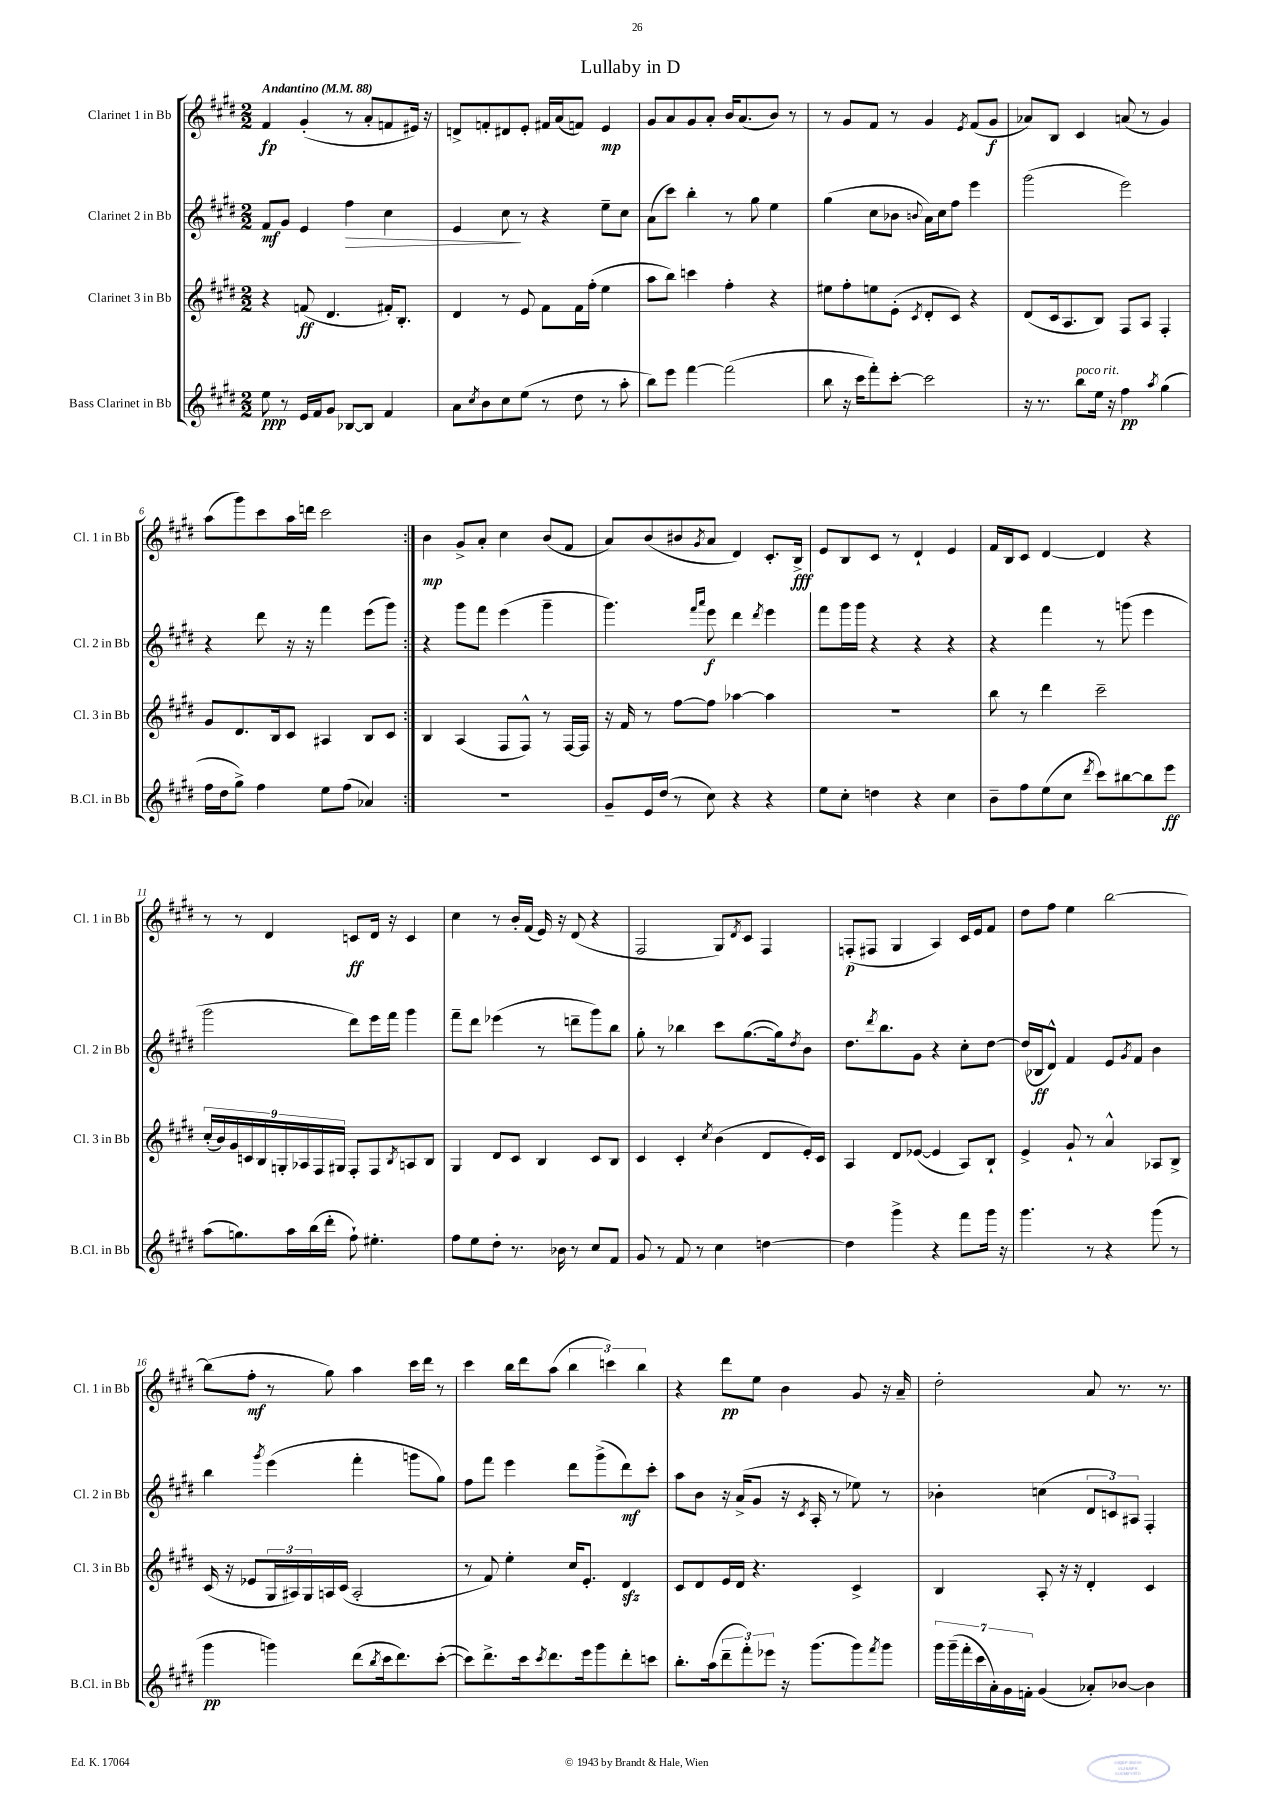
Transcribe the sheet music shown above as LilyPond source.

\header { title = "Lullaby in D" }
<<
\new StaffGroup <<
\new Staff = "s0" \with { instrumentName = "Clarinet 1 in Bb" shortInstrumentName = "Cl. 1 in Bb" } {
    \clef treble \key e \major \numericTimeSignature \time 2/2 \tempo "Andantino" 4 = 88
    \repeat volta 2 { fis'4\fp gis'4-.( r8 a'8-. f'8 eis'16) r16 |
    d'8-> f'8-. dis'8 e'8-. fis'16 a'16( f'8) e'4\mp |
    gis'8 a'8 gis'8 a'8-. b'16 a'8.( b'8) r8 |
    r8 gis'8 fis'8 r8 gis'4 \acciaccatura { e'8 } fis'8( gis'8\f |
    aes'8) b8 cis'4 a'8( r8 gis'4) |
    a''8( gis'''8) cis'''8 a''16 d'''16 cis'''2 | }
    b'4\mp gis'8-> a'8-. cis''4 b'8( fis'8 |
    a'8) b'8( bis'8 \acciaccatura { gis'8 } a'8 dis'4) cis'8.-. b16->\fff |
    e'8 b8 cis'8 r8 dis'4-! e'4 |
    fis'16 b16 cis'8 dis'4~ dis'4 r4 |
    r8 r8 dis'4 c'8\ff dis'16 r16 c'4 |
    cis''4 r8 b'16-. fis'16( e'16) r16 dis'8( r4 |
    fis2 gis8) \acciaccatura { dis'8 } cis'8 fis4 |
    f8-.\p( fis8 gis4 a4) cis'16 e'16 fis'8 |
    dis''8 fis''8 e''4 b''2~ |
    b''8( fis''8-.\mf r8 gis''8) a''4 cis'''16 dis'''16 r8 |
    cis'''4 b''16 dis'''16 a''8( \tuplet 3/2 { b''4 c'''4) b''4 } |
    r4 dis'''8\pp e''8 b'4 gis'8 r16 a'16-- |
    dis''2-. a'8 r8. r8. \bar "|." |
}
\new Staff = "s1" \with { instrumentName = "Clarinet 2 in Bb" shortInstrumentName = "Cl. 2 in Bb" } {
    \clef treble \key e \major \numericTimeSignature \time 2/2
    \repeat volta 2 { fis'8\mf gis'8 e'4 fis''4\> cis''4 |
    e'4 cis''8\! r8 r4 e''8-- cis''8 |
    a'8( cis'''8) b''4-. r8 gis''8 e''4 |
    gis''4( cis''8 bes'8 \appoggiatura { b'8 } a'16) cis''16 fis''8 e'''4 |
    gis'''2( e'''2) |
    r4 dis'''8 r16 r16 fis'''4 e'''8( gis'''8) | }
    r4 gis'''8 fis'''8 e'''4( gis'''4-- |
    gis'''4.) \grace { fis'''16 a'''16 } e'''8\f dis'''4 \acciaccatura { dis'''8 } e'''4 |
    fis'''8 gis'''16 gis'''16 r4 r4 r4 |
    r4 fis'''4 r8 g'''8( e'''4 |
    gis'''2 dis'''8) e'''16 fis'''16 gis'''4 |
    fis'''8-- dis'''8 ees'''4( r8 d'''8-- gis'''8) b''8 |
    gis''8-. r8 bes''4 cis'''8 gis''8.~( gis''16) \acciaccatura { dis''8 } b'8 |
    dis''8. \acciaccatura { dis'''8 } b''8. gis'8 r4 cis''8-. dis''8~ |
    dis''16( bes16\ff dis'8-^) fis'4 e'8 \acciaccatura { gis'8 } fis'8 b'4 |
    b''4 \acciaccatura { gis'''8 } e'''4( fis'''4-. g'''8 gis''8) |
    fis''8 fis'''8 e'''4 dis'''8 gis'''8->( dis'''8\mf) cis'''8-. |
    a''8 b'8 r16 a'16->( gis'8 r16 \acciaccatura { cis'8 } a16-. r8 ees''8) r8 |
    bes'4-. c''4( \tuplet 3/2 { dis'8 c'8) ais8 } fis4-. \bar "|." |
}
\new Staff = "s2" \with { instrumentName = "Clarinet 3 in Bb" shortInstrumentName = "Cl. 3 in Bb" } {
    \clef treble \key e \major \numericTimeSignature \time 2/2
    \repeat volta 2 { r4 f'8\ff( dis'4. fis'16-.) b8.-. |
    dis'4 r8 e'8 fis'8 fis'16 fis''16-.( e''4 |
    a''8 b''8) c'''4 fis''4-. r4 |
    eis''8 fis''8-. e''8 e'8-.( \acciaccatura { cis'8 } dis'8-. cis'8) r4 |
    dis'8( cis'16 a8. b8) fis8 a8 fis4-. |
    gis'8 dis'8. b16 cis'8 ais4 b8 cis'8 | }
    b4 a4( fis8 fis8-^) r8 fis16~ fis16 |
    r16 fis'16 r8 fis''8~ fis''8 aes''4~ aes''4 |
    R1 |
    b''8 r8 dis'''4 cis'''2-- |
    \tuplet 9/8 { cis''16-.( b'16) gis'16 c'16 b16 g16-. aes16 fis16 gis16 } fis8-. fis8 \acciaccatura { b8 } a8 b8 |
    gis4 dis'8 cis'8 b4 cis'8 b8 |
    cis'4 cis'4-. \acciaccatura { cis''8 } b'4( dis'8 e'16-.) cis'16 |
    a4 dis'8 ees'8~( ees'4 a8) b8-! |
    e'4-> gis'8-! r8 a'4-^ aes8 b8-> |
    cis'16( r16 ees'8 \tuplet 3/2 { gis16 ais16) gis16 } a16 cis'16( a2-. |
    r8 fis'8) e''4-. cis''16 e'8.-. dis'4\sfz |
    cis'8 dis'8 e'16 dis'16 r4. cis'4-> |
    b4 a8-. r16 r16 dis'4-. cis'4 \bar "|." |
}
\new Staff = "s3" \with { instrumentName = "Bass Clarinet in Bb" shortInstrumentName = "B.Cl. in Bb" } {
    \clef treble \key e \major \numericTimeSignature \time 2/2
    \repeat volta 2 { e''8\ppp r8 e'16 fis'16 gis'8 bes8~ bes8 fis'4 |
    a'8 \acciaccatura { cis''8 } b'8 cis''8 e''8( r8 dis''8 r8 a''8-. |
    b''8) e'''8 fis'''4~ fis'''2( |
    b''8 r16 cis'''16 fis'''8-.) cis'''8~-. cis'''2 |
    r16 r8. b''8^\markup { \italic "poco rit." } e''16 r16 fis''4\pp \acciaccatura { a''8 } gis''4( |
    fis''16 dis''16 gis''8->) fis''4 e''8 fis''8( aes'4) | }
    R1 |
    gis'8-- e'16 dis''16( r8 cis''8) r4 r4 |
    e''8 cis''8-. d''4 r4 cis''4 |
    b'8-- fis''8 e''8( cis''8 \acciaccatura { dis'''8 } cis'''8) bis''8~ bis''8 e'''8\ff |
    a''8( g''8.) a''16 b''16( dis'''16-. fis''8-!) eis''4.-. |
    fis''8 e''8 dis''8-. r8. bes'16 r8 cis''8 fis'8 |
    gis'8 r8 fis'8 r8 cis''4 d''4~ |
    d''4 gis'''4-> r4 fis'''8 gis'''16 r16 |
    gis'''4. r8 r4 gis'''8( r8 |
    gis'''4\pp g'''4) dis'''8( \acciaccatura { b''8 } cis'''16 dis'''8.) cis'''8~-.( |
    cis'''8) dis'''8.-> cis'''16 \acciaccatura { cis'''8 } dis'''8. e'''16 gis'''8 dis'''8-. c'''8 |
    b''8.-. a''16( \tuplet 3/2 { dis'''8-- fis'''8-.) ees'''8 } r16 gis'''8.( gis'''8) \acciaccatura { fis'''8 } gis'''8 |
    \tuplet 7/4 { gis'''16 gis'''16--( fis'''16-. cis'''16 a'16-.) gis'16 f'16-. } gis'4( aes'8-.) bes'8~ bes'4 \bar "|." |
}
>>
>>
